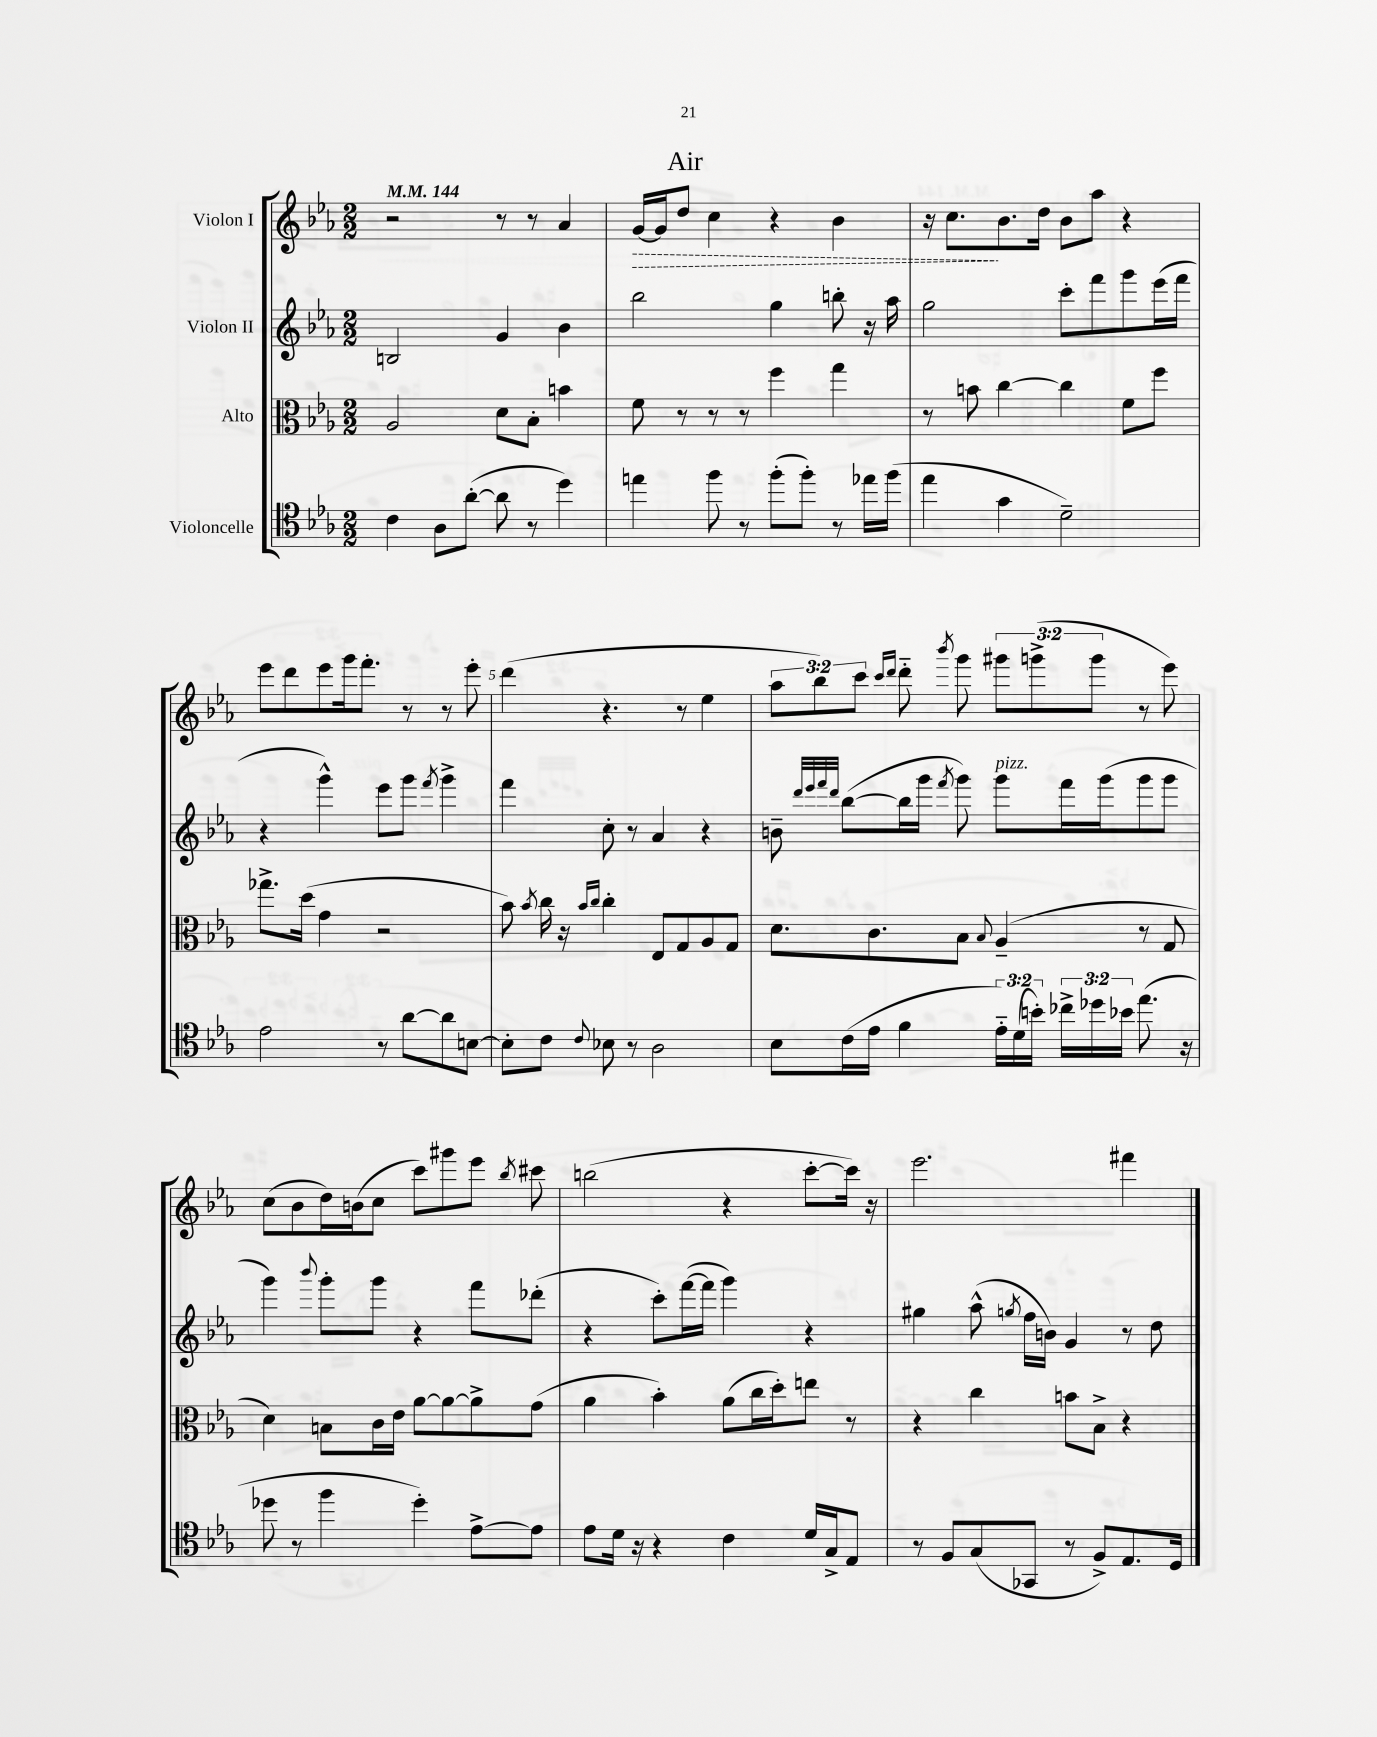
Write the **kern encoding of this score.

**kern	**kern	**kern	**kern
*staff4	*staff3	*staff2	*staff1
*clefC4	*clefC3	*clefG2	*clefG2
*k[b-e-a-]	*k[b-e-a-]	*k[b-e-a-]	*k[b-e-a-]
*M2/2	*M2/2	*M2/2	*M2/2
*MM144	*MM144	*MM144	*MM144
4c	2A-	2B	2r
8A-	.	.	.
([8a-'	.	.	.
8a-]	8d	4g	8r
8r	8B-'	.	8r
4dd)	4b	4b-	4a-
=	=	=	=
4ee	8f	2bb-	[16g
.	.	.	16g]
.	8r	.	8dd
8ff	8r	.	4cc
8r	8r	.	.
(8ff'	4ff	4gg	4r
8ff')	.	.	.
8r	4gg	8bb'	4b-
16ee-	.	16r	.
(16ff	.	16aa-	.
=	=	=	=
4ee-	8r	2gg	16r
.	.	.	8.cc
.	8b	.	.
4g	[4cc	.	8.b-
.	.	.	16dd
2d~)	4cc]	8ccc'	8b-
.	.	8fff	8aa-
.	8f	8ggg	4r
.	8ff	(16eee-	.
.	.	16fff	.
=	=	=	=
2e-	8.gg-^	4r	8eee-
.	.	.	8ddd
.	(16dd	.	.
.	4g	4ggg^^)	8eee-
.	.	.	16ggg
.	.	.	8.fff'
8r	2r	8eee-	.
[8a-	.	8ggg	8r
.	.	8qfff	.
8a-]	.	4ggg^	8r
[8B	.	.	8eee-'
=	=	=	=
8B']	8b-)	4fff	(4ddd
.	8qb-	.	.
8c	16cc	.	.
.	16r	.	.
.	16qqb-	.	.
8qqc	16qqcc	.	.
8B-	4cc'	8cc'	4.r
8r	.	8r	.
2A-	8E-	4a-	.
.	8G	.	8r
.	8A-	4r	4ee-
.	8G	.	.
=	=	=	=
8B-	8.d	8b~	12aa-
.	.	.	12bb-)
.	.	32qqddd	.
.	.	32qqeee-	.
.	.	32qqfff	.
.	.	32qqddd	.
(16c	.	([8bb-	.
.	.	.	12ccc
16e-	8.c	.	.
.	.	.	16qqccc
.	.	.	16qqddd
4f	.	16bb-]	8ddd'~
.	.	16ggg	.
.	.	8qfff	8qbbb-
.	8B-	8ggg)	8ggg
.	8qqB-	.	.
24e-'~)	(4A-~	8ggg	12ggg#
(24d	.	.	.
24b')	.	.	(12ggg^
24cc-^	.	16fff	.
24dd-	.	.	12ggg
.	.	(16ggg	.
24b-	.	.	.
(8.ee-	8r	8ggg	8r
.	8G	8ggg	8eee-)
16r	.	.	.
=	=	=	=
8dd-	4d)	4ggg)	(8cc
8r	.	.	8b-
.	.	8qqbbb-	.
4ff	8B	8ggg'	16dd)
.	.	.	(16b
.	16c	8ggg	8cc
.	16e-	.	.
4dd-')	[8a-	4r	8ccc)
.	8a-_	.	8ggg#
[8e-^	8a-^]	8fff	8eee-
.	.	.	8qbb-
8e-]	(8g	(8ddd-'	8ccc#
=	=	=	=
8e-	4a-	4r	(2bb
16d	.	.	.
16r	.	.	.
4r	4b-')	8ccc')	.
.	.	([16fff	.
.	.	16fff]	.
4c	(8a-	4ggg)	4r
.	16cc	.	.
.	16dd')	.	.
16d	8ee	4r	[8ccc'
16G^	.	.	.
8E-	8r	.	16ccc])
.	.	.	16r
=	=	=	=
8r	4r	4gg#	2.eee-
8F	.	.	.
(8G	4cc	(8aa-^^	.
.	.	8qgg	.
8GG-	.	16ff	.
.	.	16b)	.
8r	8b	4g	.
8F^)	8B-^	.	.
8.E-	4r	8r	4fff#
.	.	8dd	.
16D	.	.	.
==	==	==	==
*-	*-	*-	*-
